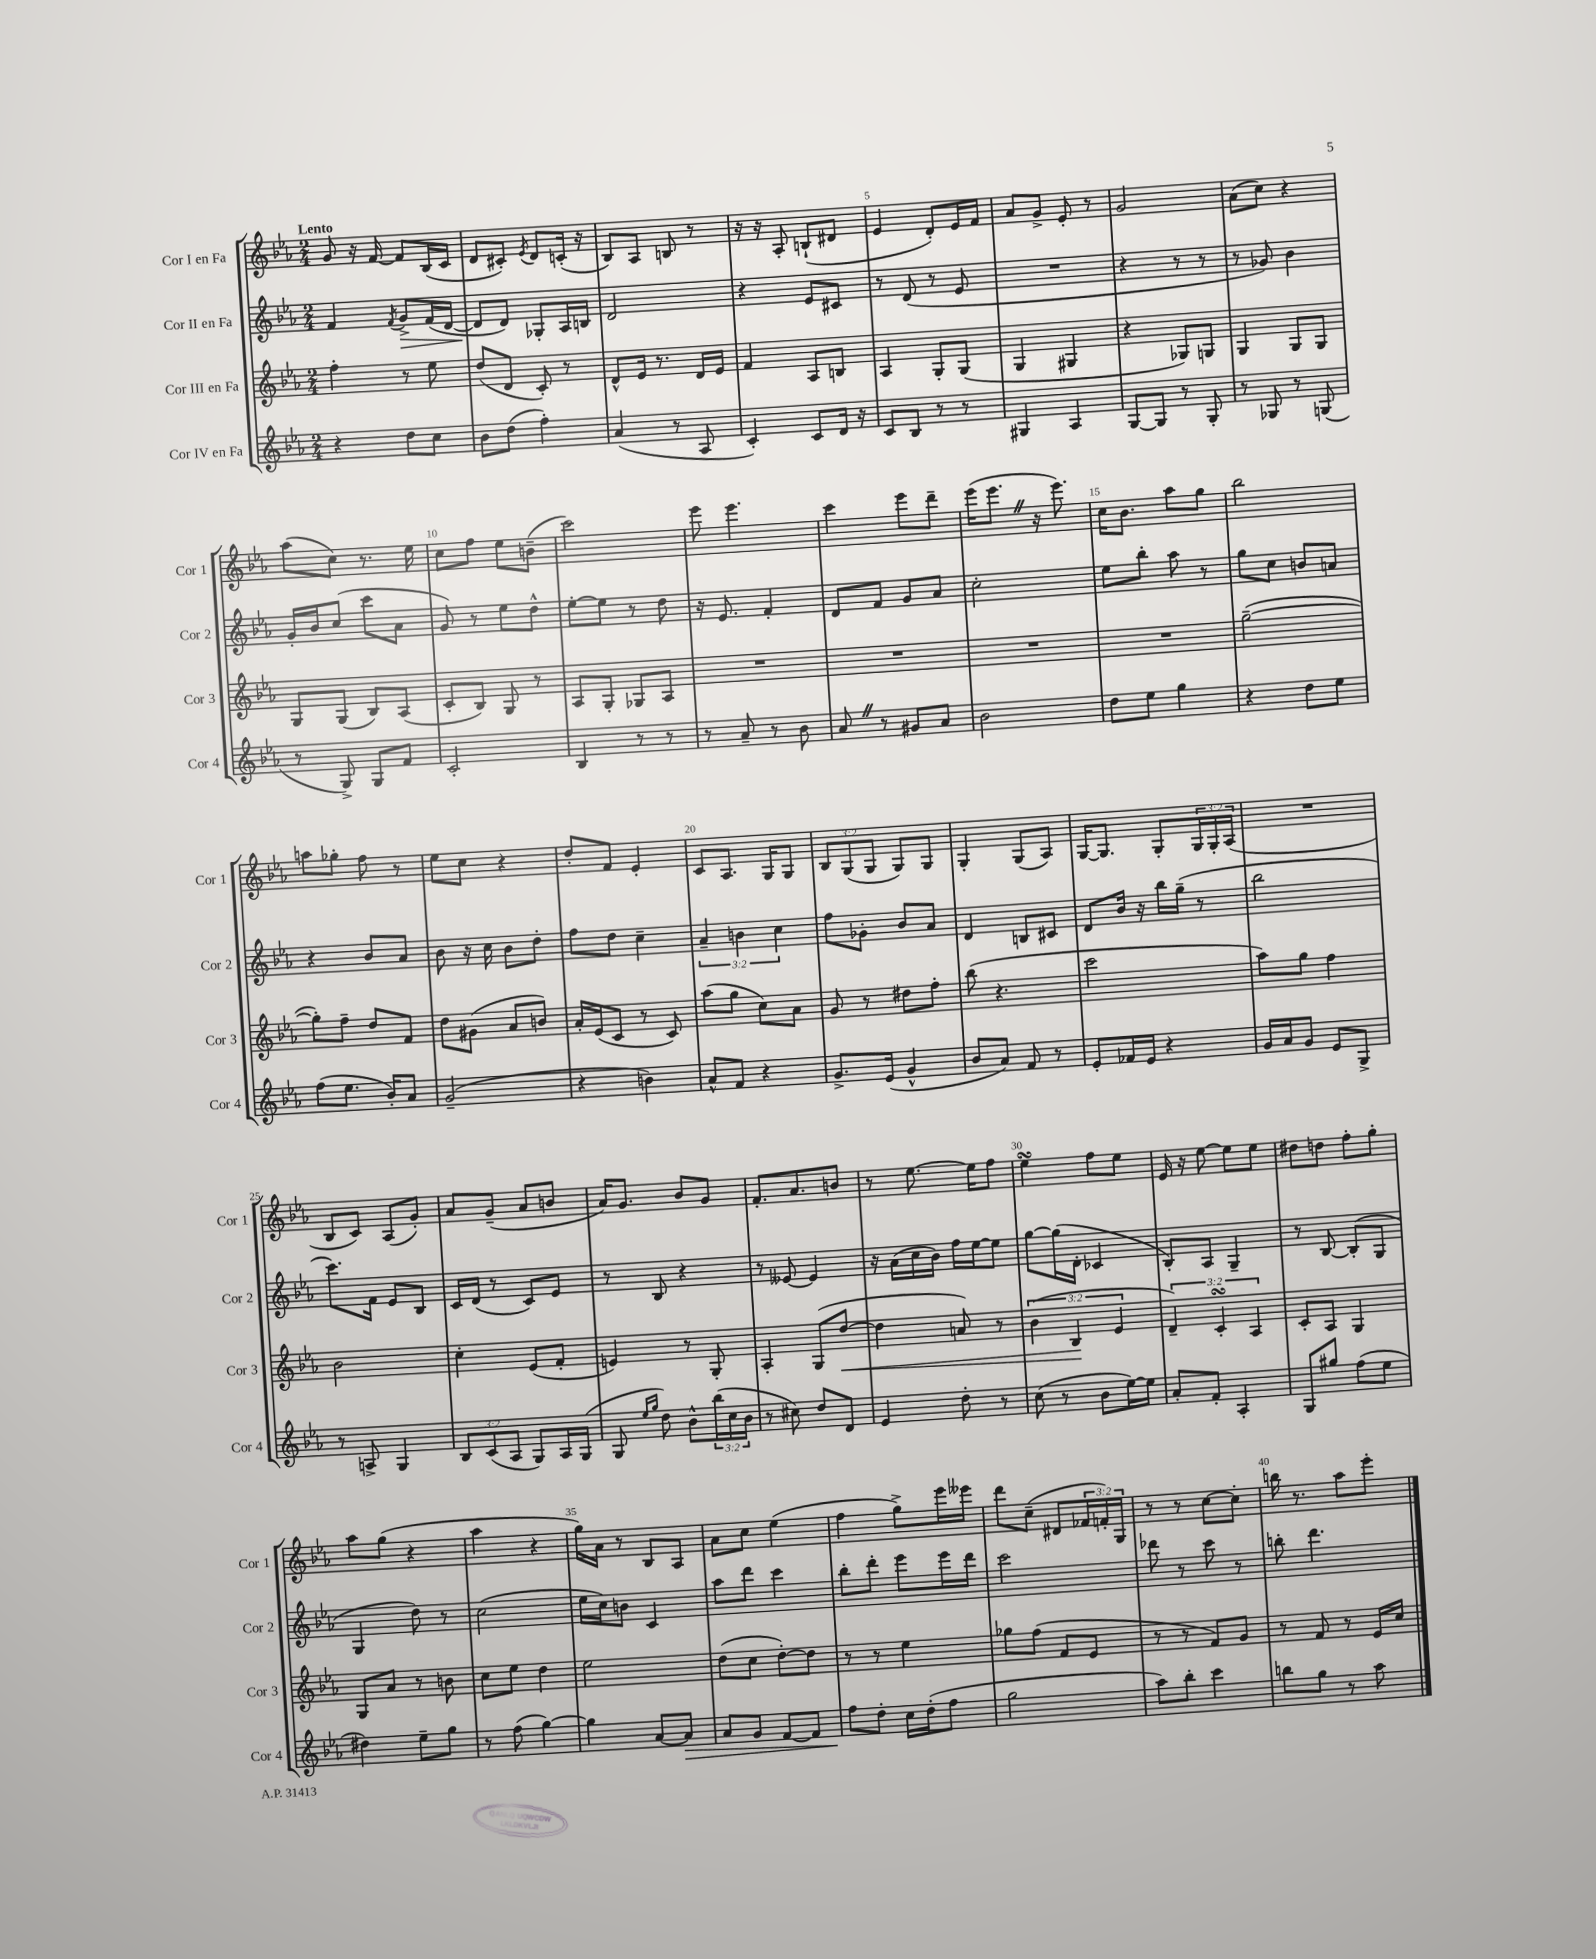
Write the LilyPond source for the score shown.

<<
\new StaffGroup <<
\new Staff = "s0" \with { instrumentName = "Cor I en Fa" shortInstrumentName = "Cor 1" } {
    \clef treble \key ees \major \numericTimeSignature \time 2/4 \override Staff.TupletNumber.text = #tuplet-number::calc-fraction-text \tempo "Lento"
    g'8 r16 f'16~ f'8 bes16( c'16 |
    d'8 cis'8-.) \acciaccatura { ees'8 } d'8 c'16-.( r16 |
    bes8) aes8 b8 r8 |
    r16 r16 aes8-. b8-!( dis'8 |
    ees'4 d'8-.) ees'16 f'16 |
    aes'8 g'8-> ees'8-. r8 |
    g'2 |
    aes'8( c''8) r4 |
    aes''8( c''8) r8. ees''16 |
    c''8 f''8 ees''8 b'8--( |
    c'''2) |
    ees'''8 ees'''4. |
    c'''4 ees'''8 d'''8-- |
    ees'''16( ees'''8. \once \override BreathingSign.text = \markup { \musicglyph "scripts.caesura.straight" } \breathe r16 ees'''8.) |
    c''16 bes'8. aes''8 g''8 |
    bes''2 |
    a''8 ges''8-. f''8 r8 |
    ees''8 c''8 r4 |
    d''8-. f'8 ees'4-. |
    c'8 aes8. g16 g8 |
    \tuplet 3/2 { bes8 g8( g8 } g8) g8 |
    g4-. g8( aes8) |
    g16~ g8. g8-. \tuplet 3/2 { g16 g16-. aes16( } |
    R2 |
    bes8 c'8) aes8( g'8-.) |
    aes'8 g'8--( aes'8 b'8 |
    aes'16) g'8. bes'8 g'8 |
    f'8.-. aes'8. b'8 |
    r8 ees''8.~ ees''16 f''8 |
    ees''4\turn f''8 ees''8 |
    ees'16 r16 ees''8~ ees''8 ees''8 |
    dis''8 d''8 f''8-. g''8-. |
    aes''8 g''8( r4 |
    aes''4 r4 |
    g''16) aes'16 r8 bes8 aes8 |
    aes'8 c''8 ees''4( |
    f''4 g''8->) ees'''16 eeses'''16 |
    d'''8 c''8--( dis'8 \tuplet 3/2 { fes'16 f'16-.) g16 } |
    r8 r8 c''8~ c''8-. |
    b''16 r8. aes''8 ees'''8-. \bar "|." |
}
\new Staff = "s1" \with { instrumentName = "Cor II en Fa" shortInstrumentName = "Cor 2" } {
    \clef treble \key ees \major \numericTimeSignature \time 2/4 \override Staff.TupletNumber.text = #tuplet-number::calc-fraction-text
    f'4 \acciaccatura { f'8 } g'8->\> f'16( d'16~ |
    d'8\! d'8) ges8-. aes16 b16 |
    d'2 |
    r4 ees'8 cis'8 |
    r8 d'8( r8 ees'8 |
    R2 |
    r4 r8 r8 |
    r8 ges'8) bes'4 |
    g'16-. bes'16 c''8( c'''8 aes'8 |
    g'8) r8 ees''8 d''8-^ |
    ees''8~-. ees''8 r8 d''8 |
    r16 ees'8. f'4-. |
    d'8 f'8 g'8 aes'8 |
    c''2-. |
    ees''8 bes''8-. aes''8 r8 |
    g''8 c''8 b'8 a'8 |
    r4 bes'8 aes'8 |
    bes'8 r16 c''16 bes'8 d''8-. |
    f''8 d''8 c''4-- |
    \tuplet 3/2 { aes'4-- b'4 c''4 } |
    f''8 ges'8-. bes'8 aes'8 |
    d'4 b8 cis'8 |
    d'8 bes'16 r16 bes''16 g''16--( r8 |
    bes''2 |
    c'''8.) f'16 ees'8 bes8 |
    c'16 d'16( r8 c'8) ees'8 |
    r8 bes8 r4 |
    r8 eeses'8~ eeses'4 |
    r16 aes'16( c''16 bes'16) f''16 ees''16~ ees''8 |
    g''8~ g''16( d'16-. ces'4 |
    bes8-.) aes8 g4-- |
    r8 bes8~ bes8-.( g8 |
    g4 d''8) r8 |
    c''2( |
    ees''16 c''16) b'8 c'4 |
    aes''8 d'''8 c'''4 |
    bes''8-. d'''8-. ees'''8 ees'''16 d'''16 |
    c'''2 |
    des'''8 r8 c'''8 r8 |
    b''8-. d'''4. \bar "|." |
}
\new Staff = "s2" \with { instrumentName = "Cor III en Fa" shortInstrumentName = "Cor 3" } {
    \clef treble \key ees \major \numericTimeSignature \time 2/4 \override Staff.TupletNumber.text = #tuplet-number::calc-fraction-text
    f''4-. r8 ees''8 |
    d''8( d'8 c'8-.) r8 |
    d'8-^ ees'16 r8. d'16 ees'16 |
    f'4 aes8 b8 |
    aes4 g8-. g8( |
    g4 gis4 |
    r4 ges8) g8 |
    g4 g8 g8 |
    g8 g8( bes8) aes8( |
    c'8-. bes8) g8 r8 |
    aes8 g8-. ges8 aes8 |
    R2 |
    R2 |
    R2 |
    R2 |
    g''2~--( |
    g''8-.) f''8-- d''8 f'8 |
    d''8 gis'8( aes'8 b'8) |
    aes'16-. ees'16( c'8 r8 c'8) |
    aes''8( g''8 c''8) aes'8 |
    g'8 r8 dis''8 f''8-. |
    bes''8( r4. |
    c'''2 |
    aes''8) g''8 f''4 |
    bes'2 |
    c''4-. ees'8( f'8-. |
    e'4) r8 g8-. |
    aes4-. g8( d''8~\< |
    d''4 a'8) r8 |
    \tuplet 3/2 { bes'4( bes4\! ees'4 } |
    \tuplet 3/2 { d'4--) c'4-.\turn aes4 } |
    c'8-. aes8 g4 |
    g8 aes'8 r8 b'8 |
    c''8 ees''8 d''4 |
    ees''2 |
    d''8( c''8 d''8~-.) d''8 |
    r8 r8 ees''4 |
    ges''8 f''8( f'8 ees'8 |
    r8 r8 f'8) g'8 |
    r8 f'8 r8 ees'16 c''16 \bar "|." |
}
\new Staff = "s3" \with { instrumentName = "Cor IV en Fa" shortInstrumentName = "Cor 4" } {
    \clef treble \key ees \major \numericTimeSignature \time 2/4 \override Staff.TupletNumber.text = #tuplet-number::calc-fraction-text
    r4 d''8 c''8 |
    bes'8 d''8( f''4-.) |
    aes'4( r8 aes8 |
    c'4-.) c'8 d'16 r16 |
    c'8 bes8 r8 r8 |
    gis4 aes4 |
    g8~ g8 r8 g8-. |
    r8 ges8 r8 g8( |
    r8 g8->) g8 f'8 |
    c'2-. |
    bes4 r8 r8 |
    r8 aes'8-- r8 bes'8 |
    aes'8 \once \override BreathingSign.text = \markup { \musicglyph "scripts.caesura.straight" } \breathe r8 gis'8 aes'8 |
    bes'2 |
    d''8 ees''8 g''4 |
    r4 d''8 ees''8 |
    f''8( ees''8. bes'16-.) aes'8 |
    g'2--( |
    r4 b'4) |
    aes'8-^ f'8 r4 |
    g'8.-> ees'16( g'4-^ |
    bes'8 aes'8) f'8 r8 |
    ees'8-. fes'16 ees'16 r4 |
    g'16 aes'16 g'8 ees'8 g8-> |
    r8 a8-> g4 |
    \tuplet 3/2 { bes8 c'8( aes8 } g8) aes16 g16( |
    g8 \grace { ees''16 g''16 } d''8) bes'8-^ \tuplet 3/2 { bes''16( c''16 bes'16 } |
    r8 cis''8) d''8 d'8 |
    ees'4 d''8-. r8 |
    c''8( r8 bes'8 ees''16~) ees''16 |
    aes'8-. f'8-. aes4-. |
    g8 gis''8 f''8( ees''8 |
    dis''4) ees''8-- g''8 |
    r8 f''8( g''4~) |
    g''4 aes'8~ aes'8\> |
    aes'8 g'8 f'8~ f'8 |
    f''8\! d''8-. c''16 d''16-.( f''8 |
    g''2 |
    aes''8) bes''8-. c'''4 |
    b''8 g''8 r8 aes''8 \bar "|." |
}
>>
>>
\layout { \context { \Score \override BarNumber.break-visibility = ##(#f #t #t) barNumberVisibility = #(every-nth-bar-number-visible 5) } }
